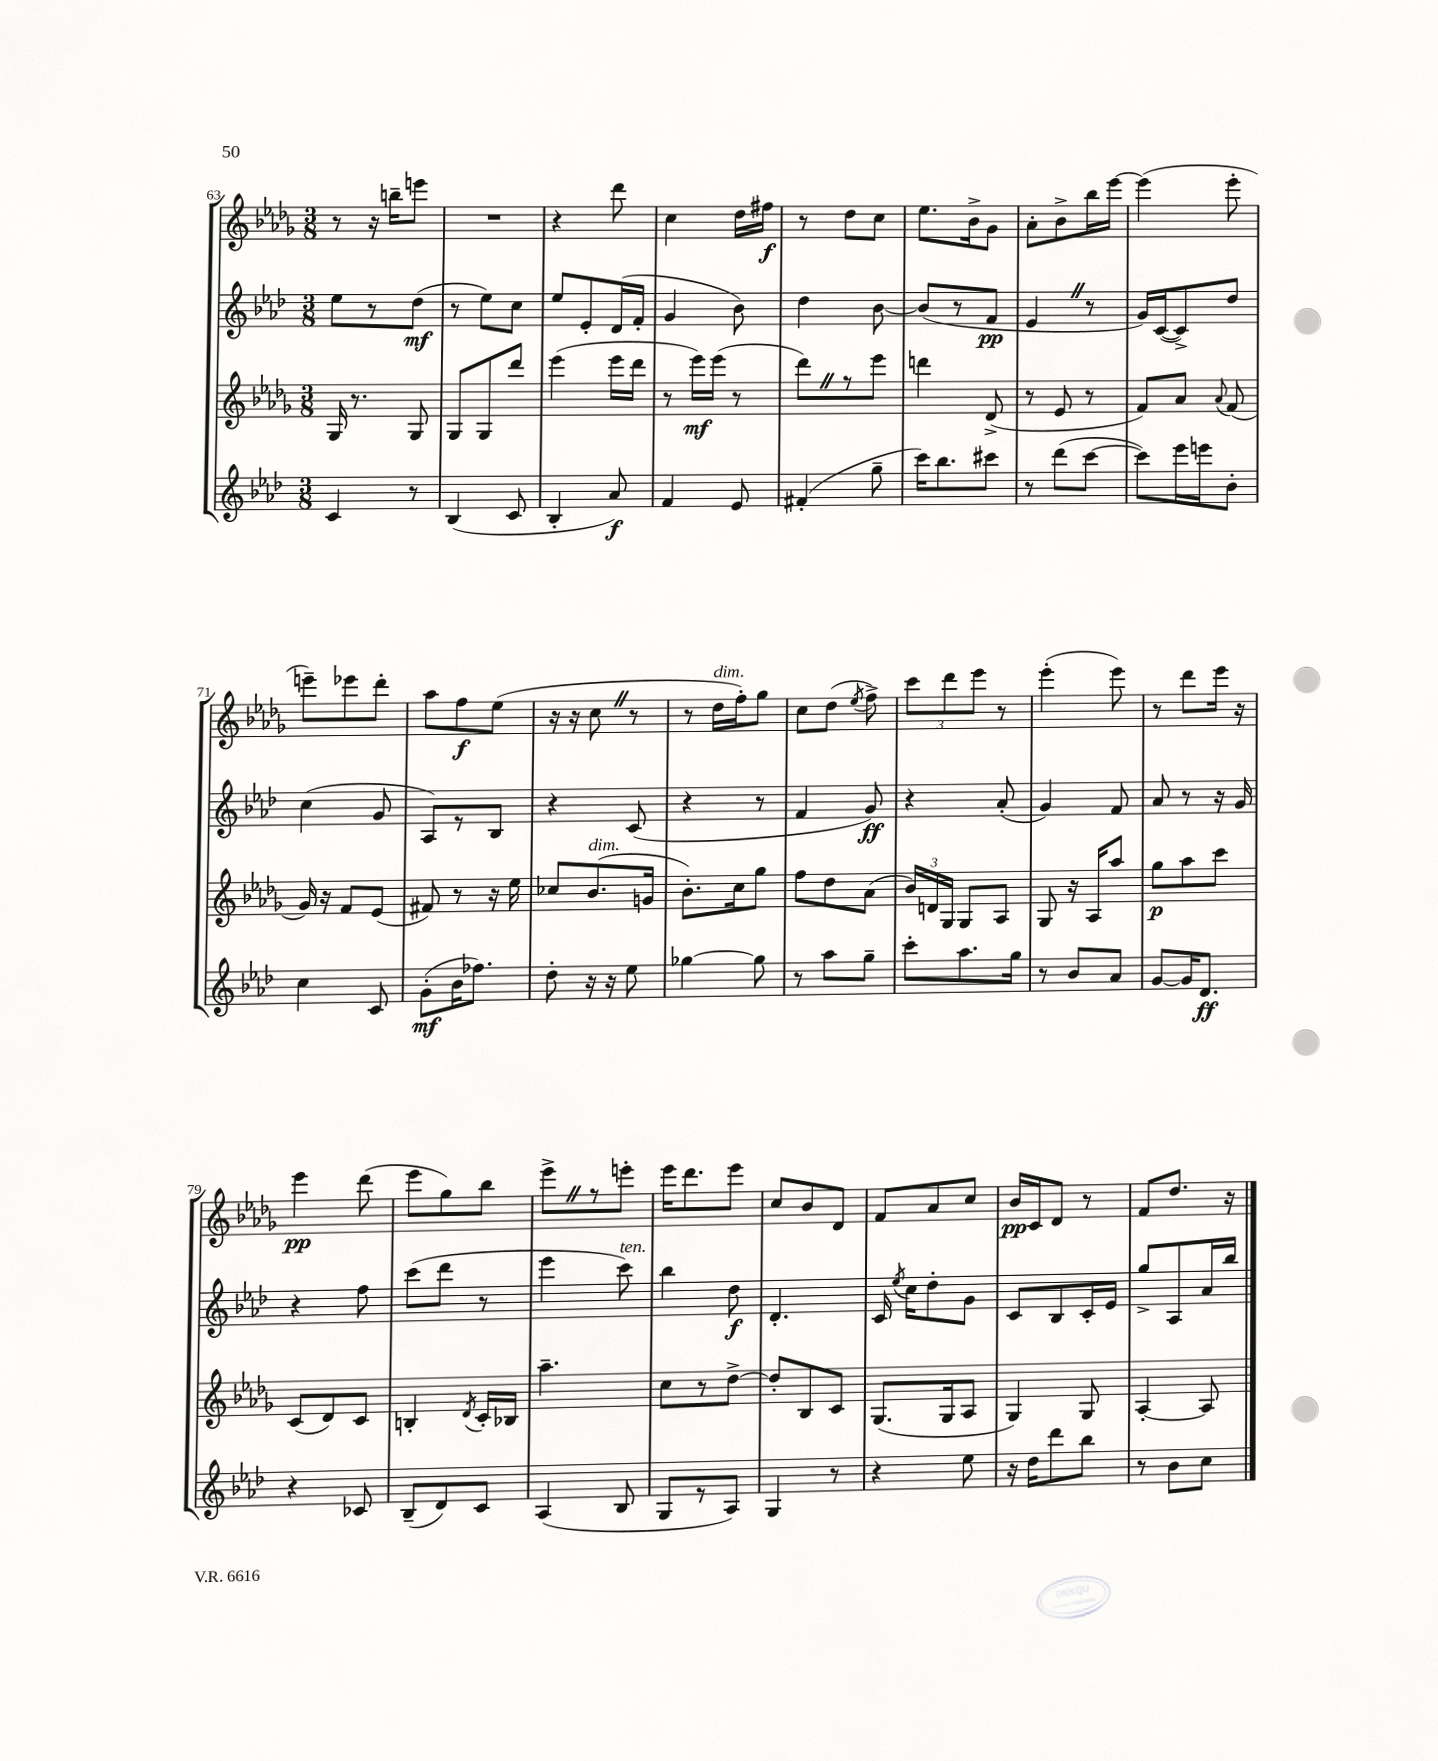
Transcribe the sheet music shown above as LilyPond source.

<<
\new StaffGroup <<
\new Staff = "s0" {
    \clef treble \key des \major \numericTimeSignature \time 3/8
    \autoBeamOff r8 r16 b''16[-- e'''8] |
    R4. |
    r4 des'''8 |
    c''4 des''16[ fis''16]\f |
    r8 des''8[ c''8] |
    ees''8.[ bes'16-> ges'8] |
    aes'8[-. bes'8-> bes''16 ees'''16]~ |
    ees'''4( ees'''8-. |
    e'''8[--) ees'''8 des'''8]-. |
    aes''8[ f''8\f ees''8]( |
    r16 r16 c''8 \once \override BreathingSign.text = \markup { \musicglyph "scripts.caesura.straight" } \breathe r8 |
    r8 des''16[^\markup { \italic "dim." } f''16-.) ges''8] |
    c''8[ des''8]( \acciaccatura { ees''8 } f''8->) |
    \tuplet 3/2 { c'''8[ des'''8 ees'''8] } r8 |
    ees'''4-.( ees'''8) |
    r8 des'''8[ ees'''16] r16 |
    ees'''4\pp des'''8( |
    ees'''8[ ges''8) bes''8] |
    ees'''8[-> \once \override BreathingSign.text = \markup { \musicglyph "scripts.caesura.straight" } \breathe r8 e'''8]-. |
    ees'''16[ des'''8. ees'''8] |
    c''8[ bes'8 des'8] |
    f'8[ aes'8 c''8] |
    bes'16[\pp c'16 des'8] r8 |
    f'8[ des''8.] r16 \bar "|." |
}
\new Staff = "s1" {
    \clef treble \key aes \major \numericTimeSignature \time 3/8
    \autoBeamOff ees''8[ r8 des''8]\mf( |
    r8 ees''8[) c''8] |
    ees''8[ ees'8-. des'16( f'16]-. |
    g'4 bes'8) |
    des''4 bes'8~ |
    bes'8[( r8 f'8]\pp |
    ees'4 \once \override BreathingSign.text = \markup { \musicglyph "scripts.caesura.straight" } \breathe r8 |
    g'16[) c'16~( c'8->) des''8] |
    c''4( g'8 |
    aes8[) r8 bes8] |
    r4 c'8( |
    r4 r8 |
    f'4 g'8\ff) |
    r4 aes'8-.( |
    g'4) f'8 |
    aes'8 r8 r16 g'16 |
    r4 f''8 |
    c'''8[( des'''8] r8 |
    ees'''4 c'''8^\markup { \italic "ten." }) |
    bes''4 des''8\f |
    des'4.-. |
    c'16 \acciaccatura { ees''8 } c''16[ des''8-. g'8] |
    c'8[ bes8 c'16-. ees'16] |
    g''8[-> aes8 aes'16 bes''16] \bar "|." |
}
\new Staff = "s2" {
    \clef treble \key des \major \numericTimeSignature \time 3/8
    \autoBeamOff ges16 r8. ges8 |
    ges8[ ges8 des'''8] |
    ees'''4( ees'''16[ des'''16] |
    r8 ees'''16[\mf) ees'''16]( r8 |
    des'''8[) \once \override BreathingSign.text = \markup { \musicglyph "scripts.caesura.straight" } \breathe r8 ees'''8] |
    d'''4 des'8->( |
    r8 ees'8 r8 |
    f'8[) aes'8] \appoggiatura { aes'8 } f'8( |
    ges'16) r16 f'8[ ees'8]( |
    fis'8) r8 r16 ees''16 |
    ces''8[ bes'8.^\markup { \italic "dim." }( g'16] |
    bes'8.[-.) c''16 ges''8] |
    f''8[ des''8 aes'8]( |
    \tuplet 3/2 { bes'16[) d'16 ges16] } ges8[ aes8] |
    ges8 r16 aes16[ aes''8] |
    ges''8[\p aes''8 c'''8] |
    c'8[( des'8) c'8] |
    b4-. \acciaccatura { des'8 } c'16[-. bes16] |
    aes''4.-- |
    c''8[ r8 des''8]~-> |
    des''8[-. bes8 c'8] |
    ges8.[( ges16 aes8] |
    ges4) ges8 |
    aes4~-. aes8 \bar "|." |
}
\new Staff = "s3" {
    \clef treble \key aes \major \numericTimeSignature \time 3/8
    \autoBeamOff c'4 r8 |
    bes4( c'8 |
    bes4-. aes'8\f) |
    f'4 ees'8 |
    fis'4-.( g''8-- |
    c'''16[) bes''8. cis'''8] |
    r8 des'''8[( c'''8]~ |
    c'''8[) ees'''16 e'''16 bes'8]-. |
    c''4 c'8 |
    g'8[-.\mf( bes'16 fes''8.]) |
    des''8-. r16 r16 ees''8 |
    ges''4~ ges''8 |
    r8 aes''8[ g''8]-- |
    c'''8[-. aes''8. g''16] |
    r8 bes'8[ aes'8] |
    g'8[~ g'16 des'8.]\ff |
    r4 ces'8 |
    bes8[--( des'8) c'8] |
    aes4( bes8 |
    g8[ r8 aes8]) |
    g4 r8 |
    r4 ees''8 |
    r16 des''16[ des'''8 bes''8] |
    r8 bes'8[ c''8] \bar "|." |
}
>>
>>
\layout { \context { \Score currentBarNumber = #63 } }
